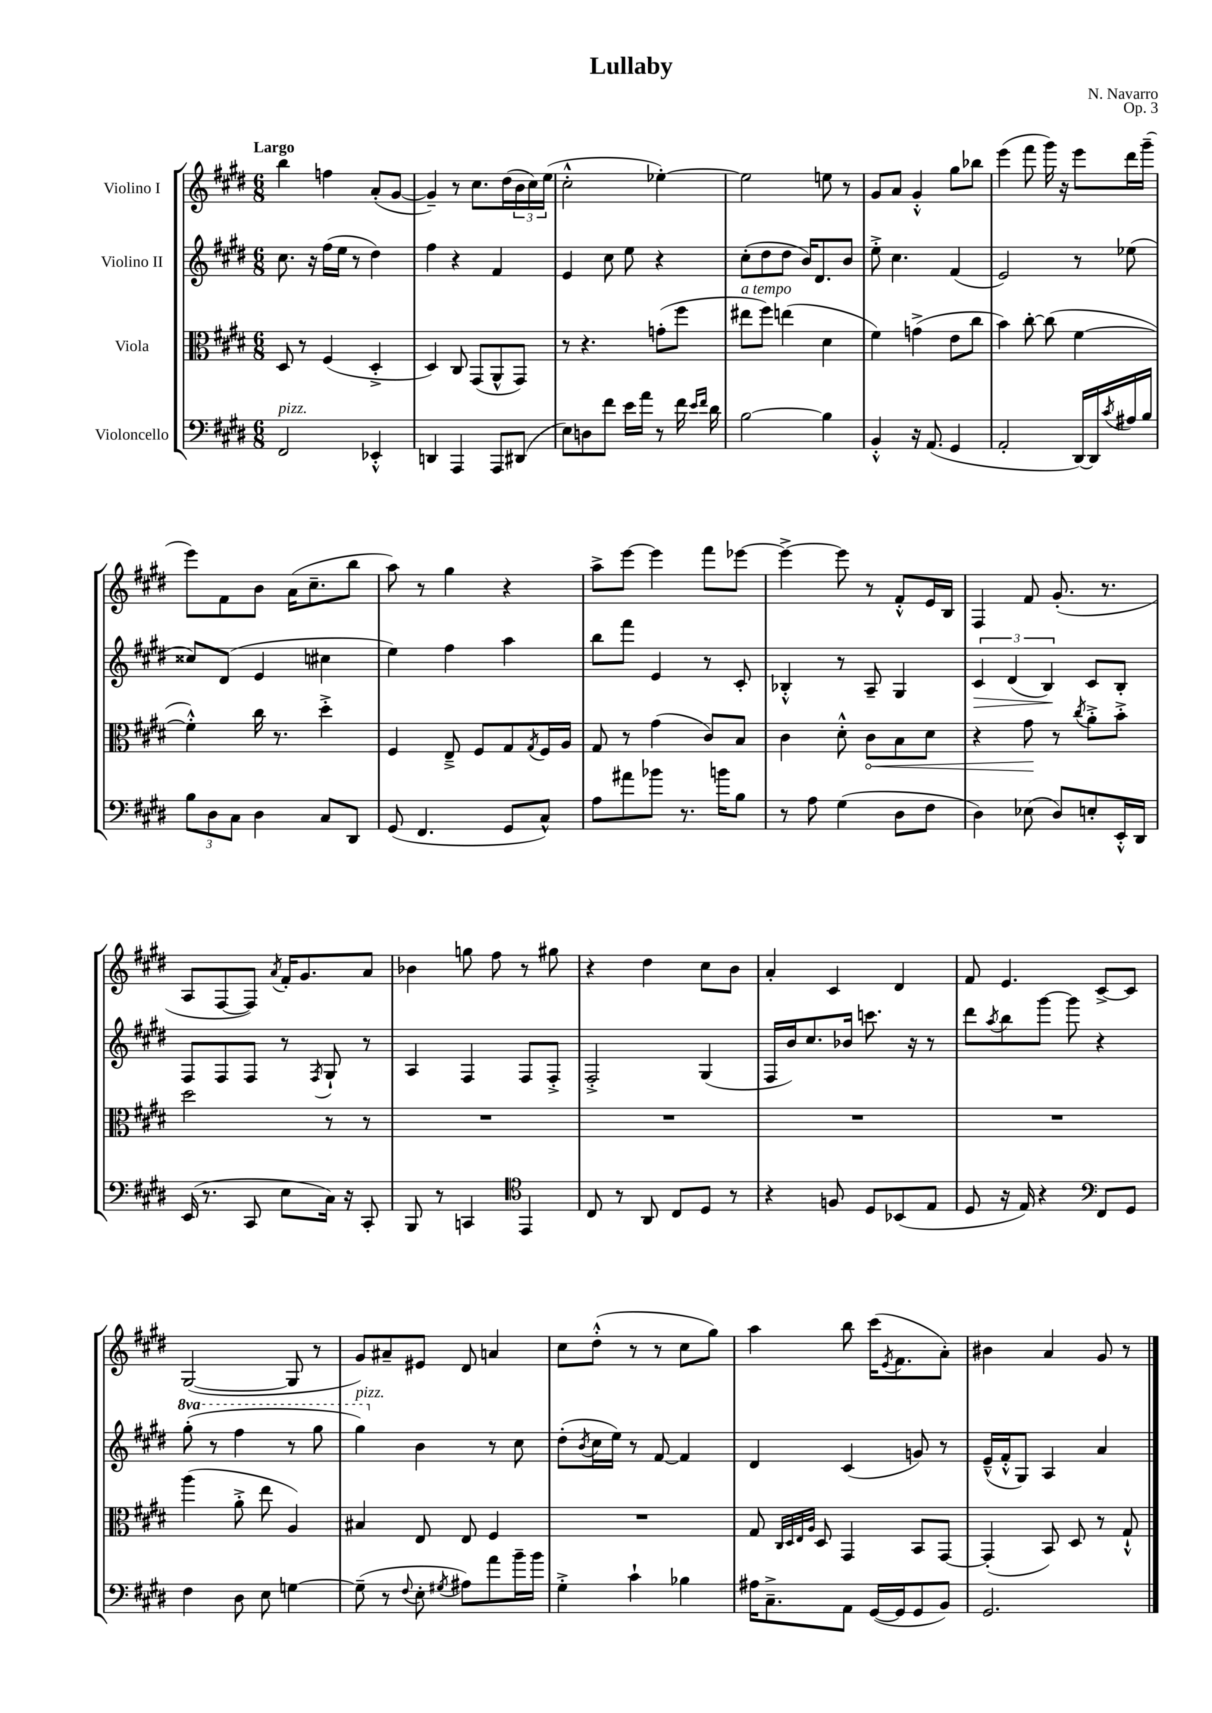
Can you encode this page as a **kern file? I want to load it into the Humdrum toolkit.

**kern	**kern	**kern	**kern
*staff4	*staff3	*staff2	*staff1
*clefF4	*clefC3	*clefG2	*clefG2
*k[f#c#g#d#]	*k[f#c#g#d#]	*k[f#c#g#d#]	*k[f#c#g#d#]
*M6/8	*M6/8	*M6/8	*M6/8
2FF#/	8D#/	8.cc#\	4bb\
.	8r	.	.
.	.	16r	.
.	(4F#/	(16ff#\LL	4ff\
.	.	16ee\JJ	.
.	.	8r	.
4EE-'^^/	4D#'^/	4dd#\)	(8a'/L
.	.	.	[8g#/J
=	=	=	=
4DD/	4D#/)	4ff#\	4g#~/])
4AAA/	8C#/	4r	8r
.	(8GG#/L	.	8.cc#\L
8AAA/L	8AA^^/	4f#/	.
.	.	.	(16dd#\L
(8DD#/J	8GG#/J)	.	24b\
.	.	.	24cc#\)
.	.	.	(24ee\JJ
=	=	=	=
8E\L)	8r	4e/	2cc#'^^\
8D\	4.r	.	.
8f#\J	.	8cc#\	.
16e\LL	.	8ee\	.
16a\JJ	.	.	.
8r	(8g'\L	4r	[4ee-'\)
16f#\	8ff#\J	.	.
16qqe/LL	.	.	.
16qqf#/JJ	.	.	.
16d#\	.	.	.
=	=	=	=
[2B\	8ee#\L	(8cc#'\L	2ee-\]
.	8ff#\J)	8dd#\	.
.	(4ee\	8dd#\J	.
.	.	16b/LK)	.
.	.	8.d#/	.
4B\]	4d#\	.	8ee\
.	.	8b/J	8r
=	=	=	=
4BB'^^/	4f#\)	8ee'^\	8g#/L
.	.	4.cc#\	8a/J
16r	(4g^\	.	4g#'^^/
(8.AA/	.	.	.
4GG#/	8e\L	(4f#/	8gg#\L
.	8cc#\J	.	8bb-\J
=	=	=	=
2AA'/	4b\)	2e/)	(4eee\
.	[8cc#'\	.	8fff#\
.	(8cc#\]	.	16ggg#\)
.	.	.	16r
[16DD#/LL)	[4f#\	8r	8eee\L
16DD#/]	.	.	.
8qc#/	.	.	.
16A#/	.	(8ee-\	16ddd#\L
16B/JJ	.	.	(16ggg#~\JJ
=	=	=	=
12B\L	4f#'^^\])	8cc##/L)	8eee\L)
12D#\	.	.	.
.	.	(8d#/J	8f#\
12C#\J	.	.	.
4D#\	16cc#\	4e/	8b\J
.	8.r	.	.
.	.	.	(16a\LK
.	.	.	8.cc#~\
8C#/L	4dd#'^\	4cc#\	.
8DD#/J	.	.	8bb\J
=	=	=	=
(8GG#/	4F#/	4ee\)	8aa\)
4.FF#/	.	.	8r
.	8E~^/	4ff#\	4gg#\
.	8F#/L	.	.
8GG#/L	8G#/	4aa\	4r
.	8qG#/	.	.
8C#^^/J)	16F#/L	.	.
.	16A/JJ	.	.
=	=	=	=
8A\L	8G#/	8bb\L	8aa^\L
8a#\	8r	8fff#\J	[8eee\J
8b-\J	(4g#\	4e/	4eee\]
8.r	.	.	.
.	8c#/L)	8r	8fff#\L
16b\LK	.	.	.
8B\J	8B/J	8c#'/	[8eee-\J
=	=	=	=
8r	4c#\	4B-'^^/	4eee-^\_
8A\	.	.	.
(4G#\	8d#'^^\	8r	8eee-\]
.	8c#\L	8A~/	8r
8D#\L	8B\	4G#/	8f#'^^/L
8F#\J	8d#\J	.	16e/L
.	.	.	16B/JJ
=	=	=	=
4D#\)	4r	6c#/	4F#/
.	.	(6d#/	.
(8E-\	8g#\	.	8f#/
.	.	6B/)	.
8D#/L)	8r	.	(8.g#'/
.	8qcc#/	.	.
8E'/	8a'^\L	8c#/L	.
.	.	.	8.r
16EE'^^/L	8b'^\J	8B'/J	.
16DD#/JJ	.	.	.
=	=	=	=
(16EE/	2dd#\	8F#/L	8A/L
8.r	.	.	.
.	.	8F#/	[8F#/
8CC#/	.	8F#/J	8F#/]J)
.	.	.	8qa/
8E\L	.	8r	16f#'/LK
.	.	.	8.g#/
.	.	8qF#/	.
16C#\Jk)	8r	8G#`/	.
16r	.	.	.
8CC#'/	8r	8r	8a/J
=	=	=	=
8BBB/	2.r	4A/	4b-\
8r	.	.	.
4CC/	.	4F#/	8gg\
.	.	.	8ff#\
*clefC4	*	*	*
4EE/	.	8F#/L	8r
.	.	8F#'^/J	8gg#\
=	=	=	=
8C#/	2.r	2F#'^/	4r
8r	.	.	.
8AA/	.	.	4dd#\
8C#/L	.	.	.
8D#/J	.	(4G#/	8cc#\L
8r	.	.	8b\J
=	=	=	=
4r	2.r	16F#/LL	4a'/
.	.	16b/J)	.
.	.	8.cc#/	.
8F/	.	.	4c#/
.	.	16b-/Jk	.
8D#/L	.	8.ccc\	.
(8BB-/	.	.	4d#/
.	.	16r	.
8E/J	.	8r	.
=	=	=	=
8D#/	2.r	8ddd#\L	8f#/
.	.	8qaa/	.
16r	.	8bb\	4.e/
16E/)	.	.	.
4r	.	[8ggg#\J	.
.	.	8ggg#\]	.
*clefF4	*	*	*
8FF#/L	.	4r	[8c#^/L
8GG#/J	.	.	8c#/]J
=	=	=	=
4F#\	(4aa\	(8ggg#'\	([2G#/
.	.	8r	.
8D#\	8a'^\	4fff#\	.
8E\	8ee\	.	.
[4G\	4A/)	8r	8G#/]
.	.	8ggg#\	8r
=	=	=	=
(8G~\]	4B#/	4ggg#\)	8g#/L)
8r	.	.	8a#~/
8qqF#/	.	.	.
8E'\	8E/	4b\	8e#/J
8qG#/	.	.	.
8A#\L)	8E/	.	8d#/
8a\	4F#/	8r	4a/
16b~\L	.	8cc#\	.
16b\JJ	.	.	.
=	=	=	=
4G#'^\	2.r	(8dd#'\L	8cc#\L
.	.	8qb/	.
.	.	16cc#\L	(8dd#'^^\J
.	.	16ee\JJ)	.
4c#`\	.	8r	8r
.	.	[8f#/	8r
4B-\	.	4f#/]	8cc#\L
.	.	.	8gg#\J)
=	=	=	=
16A#\LK	8G#/	4d#/	4aa\
8.C#~^\	.	.	.
.	32qqC#/LLL	.	.
.	32qqD#/	.	.
.	32qqE/	.	.
.	32qqA/JJJ	.	.
.	8D#/	.	.
8AA\J	4GG#/	(4c#/	8bb\
([16GG#/LL	.	.	(16ccc#\LK
.	.	.	8qe/
16GG#/]J	.	.	8.f#\
8GG#/	8BB/L	8g/)	.
8BB/J)	[8GG#/J	8r	8a'\J)
=	=	=	=
2.GG#/	(4GG#'/]	(16e~^^/LL	4b#\
.	.	16f#'^^/J	.
.	.	8G#/J)	.
.	8BB/)	4A/	4a/
.	8D#/	.	.
.	8r	4a/	8g#/
.	8G#`^^/	.	8r
==	==	==	==
*-	*-	*-	*-
